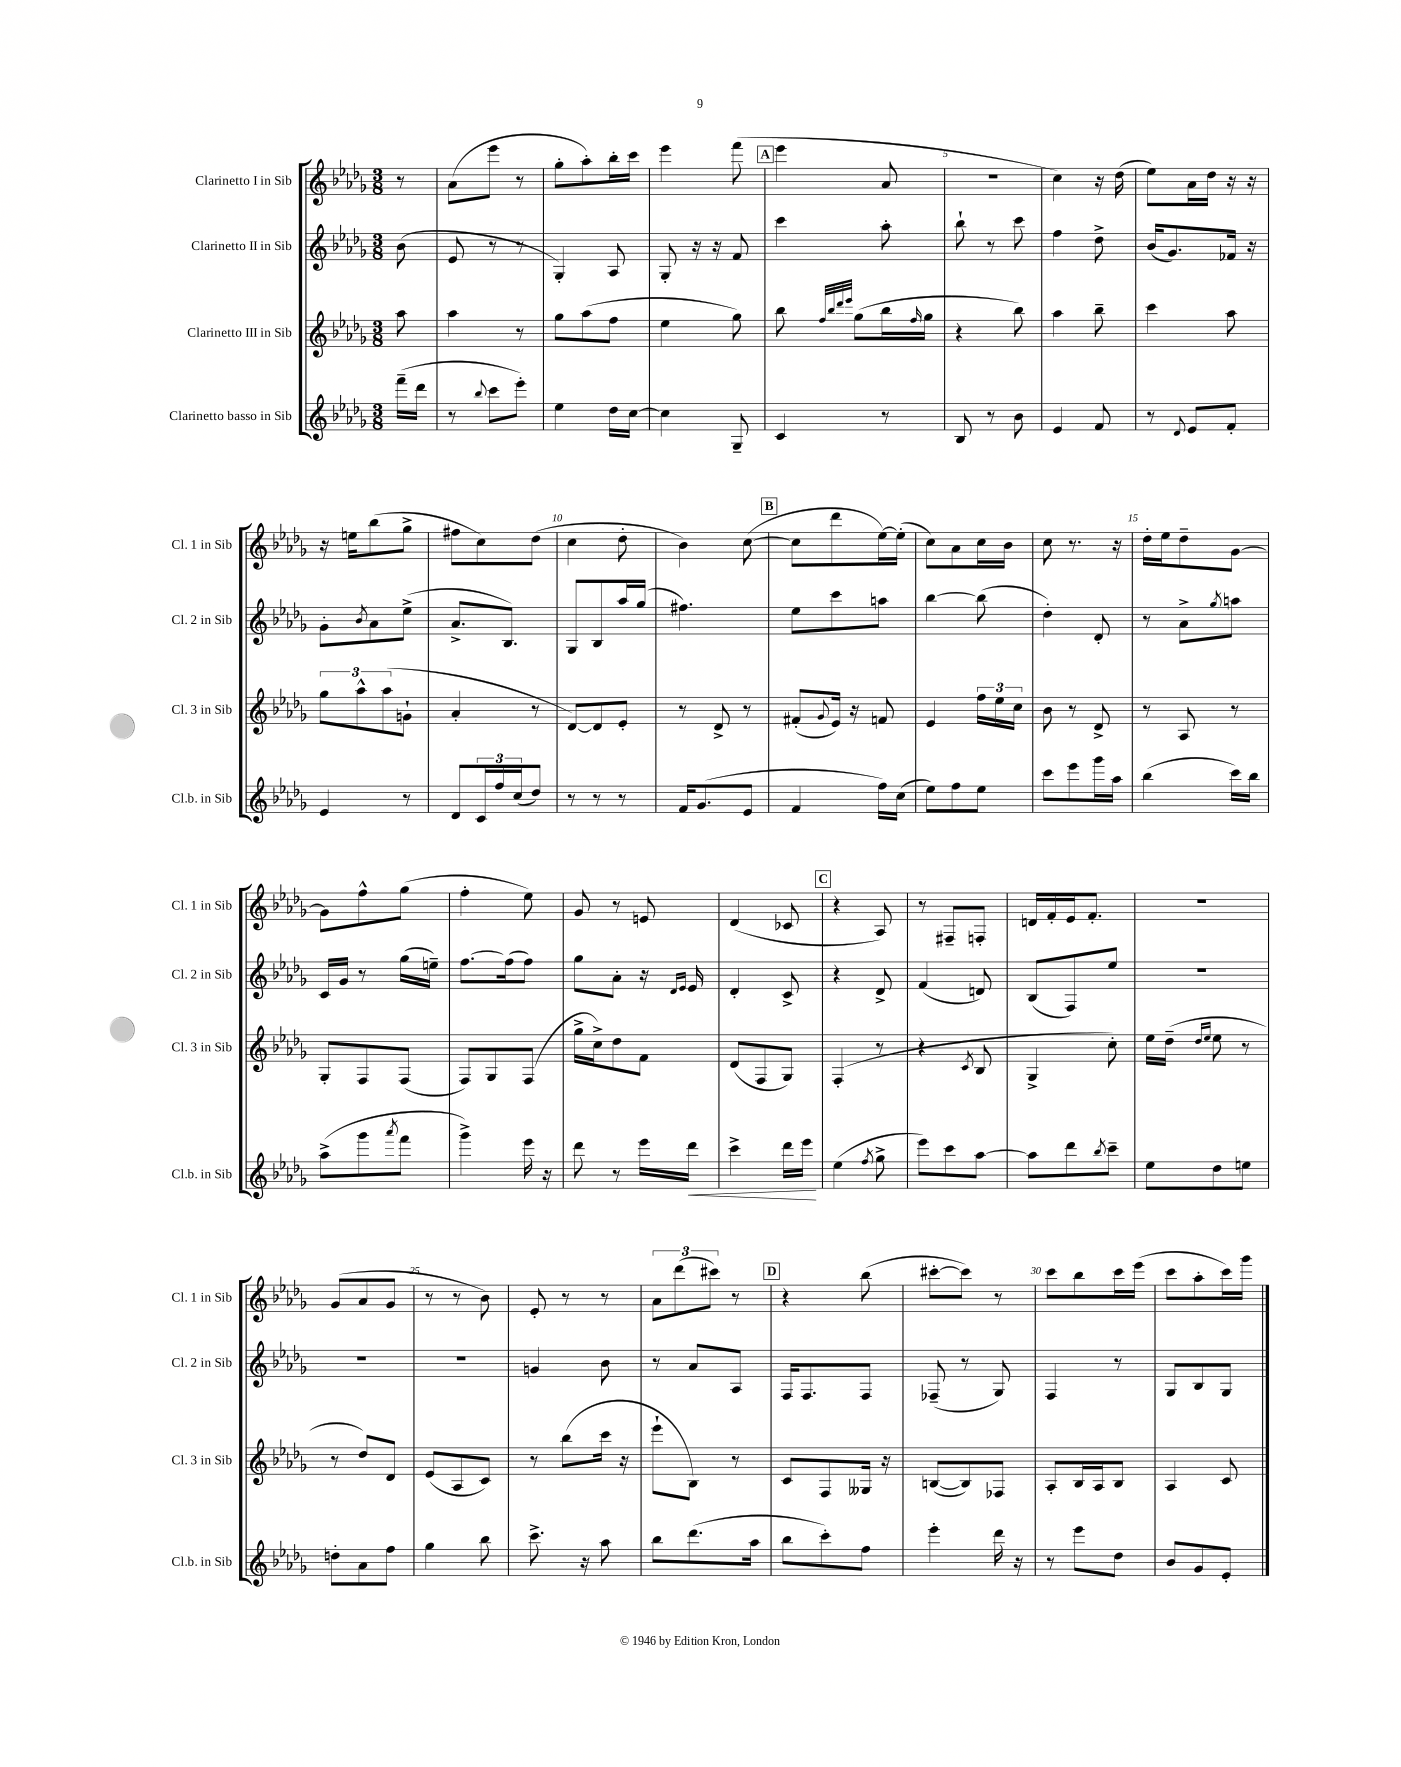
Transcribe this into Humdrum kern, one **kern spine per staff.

**kern	**kern	**kern	**kern
*staff4	*staff3	*staff2	*staff1
*clefG2	*clefG2	*clefG2	*clefG2
*k[b-e-a-d-g-]	*k[b-e-a-d-g-]	*k[b-e-a-d-g-]	*k[b-e-a-d-g-]
*M3/8	*M3/8	*M3/8	*M3/8
(16fff~	8aa-	(8b-	8r
16ddd-	.	.	.
=	=	=	=
8r	4aa-	8e-	(8a-
8qqbb-	.	.	.
8ccc	.	8r	8eee-
8eee-')	8r	8r	8r
=	=	=	=
4ee-	8gg-	4G-')	8gg-'
.	(8aa-	.	8aa-')
16dd-	8ff	8A-	16bb-'
[16cc	.	.	16ccc
=	=	=	=
4cc]	4ee-	8G-'	4eee-
.	.	16r	.
.	.	16r	.
8G-~	8gg-)	8f	(8fff
=	=	=	=
4c	8bb-	4ccc	4eee-
.	32qqff	.	.
.	32qqbb-	.	.
.	32qqddd-	.	.
.	32qqeee-	.	.
.	(8gg-	.	.
8r	16bb-	8aa-'	8a-
.	16qqff	.	.
.	16gg-	.	.
=	=	=	=
8B-	4r	8bb-`	4.r
8r	.	8r	.
8b-	8bb-)	8ccc	.
=	=	=	=
4e-	4aa-	4ff	4cc)
8f	8bb-~	8dd-^	16r
.	.	.	(16dd-
=	=	=	=
8r	4ccc	(16b-	8ee-)
.	.	8.g-)	.
8qqd-	.	.	.
8e-	.	.	16a-
.	.	.	16dd-
8f'	8aa-	16f-	16r
.	.	16r	16r
=	=	=	=
4e-	12gg-	8g-'	16r
.	.	.	16ee
.	12aa-^^	.	.
.	.	8qb-	.
.	.	8a-	(8bb-
.	(12aa-	.	.
8r	8g`	(8ee-^	8gg-^
=	=	=	=
8d-	4a-'	8.a-^	8ff#
24c	.	.	8cc)
24ff	.	.	.
.	.	8.B-)	.
(24cc	.	.	.
8dd-)	8r	.	(8dd-
=	=	=	=
8r	[8d-)	8G-	4cc
8r	8d-]	8B-	.
8r	8e-'	16aa-	8dd-'
.	.	(16gg-	.
=	=	=	=
16f	8r	4.ff#)	4b-)
(8.g-	.	.	.
.	8d-^	.	.
8e-	8r	.	([8cc
=	=	=	=
4f	(8f#'	8ee-	8cc]
.	8qqg-	.	.
.	16e-)	8ccc	8ddd-
.	16r	.	.
16ff)	8f	8aa	[16ee-)
(16cc	.	.	(16ee-']
=	=	=	=
8ee-)	4e-	[4bb-	8cc)
8ff	.	.	8a-
8ee-	24ff	(8bb-]	16cc
.	24ee-	.	.
.	.	.	16b-
.	24cc	.	.
=	=	=	=
8ccc	8b-	4dd-')	8cc
8eee-	8r	.	8.r
16ggg-	8d-^	8d-'	.
16aa-	.	.	16r
=	=	=	=
(4bb-	8r	8r	16dd-'
.	.	.	16ee-
.	8A-	8a-^	8dd-~
.	.	8qgg-	.
16ccc)	8r	8aa	[8g-
16bb-	.	.	.
=	=	=	=
(8aa-^	8G-'	16c	8g-]
.	.	16g-	.
8ggg-	8F	8r	8ff^^
8qaaa-	.	.	.
8fff	(8F	(16gg-	(8gg-
.	.	16ee~)	.
=	=	=	=
4ggg-^)	8F)	[8.ff	4ff'
.	8G-	.	.
.	.	(16ff]	.
16eee-	(8F	8ff)	8ee-)
16r	.	.	.
=	=	=	=
8ddd-	16gg-^	8gg-	8g-
.	16cc^)	.	.
8r	8dd-	8a-'	8r
16eee-	8f	16r	8e
.	.	16qqd-	.
.	.	16qqe-	.
16ddd-	.	16e-	.
=	=	=	=
4ccc^	(8d-	4d-'	(4d-
.	8F	.	.
16ddd-	8G-)	8c^	8c-
16eee-	.	.	.
=	=	=	=
(4ee-	(4F'	4r	4r
8qff	.	.	.
8gg-^	8r	8d-^	8A-)
=	=	=	=
8eee-)	4r	(4f	8r
8ccc	.	.	8F#~
.	8qc	.	.
[8aa-	8B-	8d)	8F'
=	=	=	=
8aa-]	4G-^	(8B-	16d
.	.	.	16f'
8ddd-	.	8F)	16e-
.	.	.	8.f'
8qbb-	.	.	.
8ccc~	8cc')	8ee-	.
=	=	=	=
8ee-	16ee-	4.r	4.r
.	(16dd-~	.	.
.	16qqdd-	.	.
.	16qqee-	.	.
8dd-	8ee-	.	.
8ee	8r	.	.
=	=	=	=
8dd'	8r	4.r	(8g-
8a-	8dd-)	.	8a-
8ff	8d-	.	8g-
=	=	=	=
4gg-	(8e-	4.r	8r
.	8A-	.	8r
8bb-	8c)	.	8b-)
=	=	=	=
8.ccc^	8r	4g	8e-'
.	(8bb-	.	8r
16r	.	.	.
8aa-	16ccc	8b-	8r
.	16r	.	.
=	=	=	=
8bb-	8eee-`	8r	12a-
.	.	.	(12ddd-
(8.ddd-	8B-)	8a-	.
.	.	.	12ccc#)
.	8r	8A-	8r
16aa-	.	.	.
=	=	=	=
8bb-	8c	16F	4r
.	.	8.F	.
8ccc')	8F	.	.
8ff	16G--	8F	(8bb-
.	16r	.	.
=	=	=	=
4eee-'	([8B	(8F-~	[8ccc#'
.	8B])	8r	8ccc#])
16ddd-	8F-	8G-)	8r
16r	.	.	.
=	=	=	=
8r	8A-'	4F	8ccc
8eee-	16B-	.	8bb-
.	16A-	.	.
8dd-	8B-	8r	16ccc
.	.	.	(16eee-
=	=	=	=
8b-	4A-	8G-	8ccc
8g-	.	8B-	8aa-'
8e-'	8c	8G-	16ccc)
.	.	.	16ggg-
==	==	==	==
*-	*-	*-	*-
